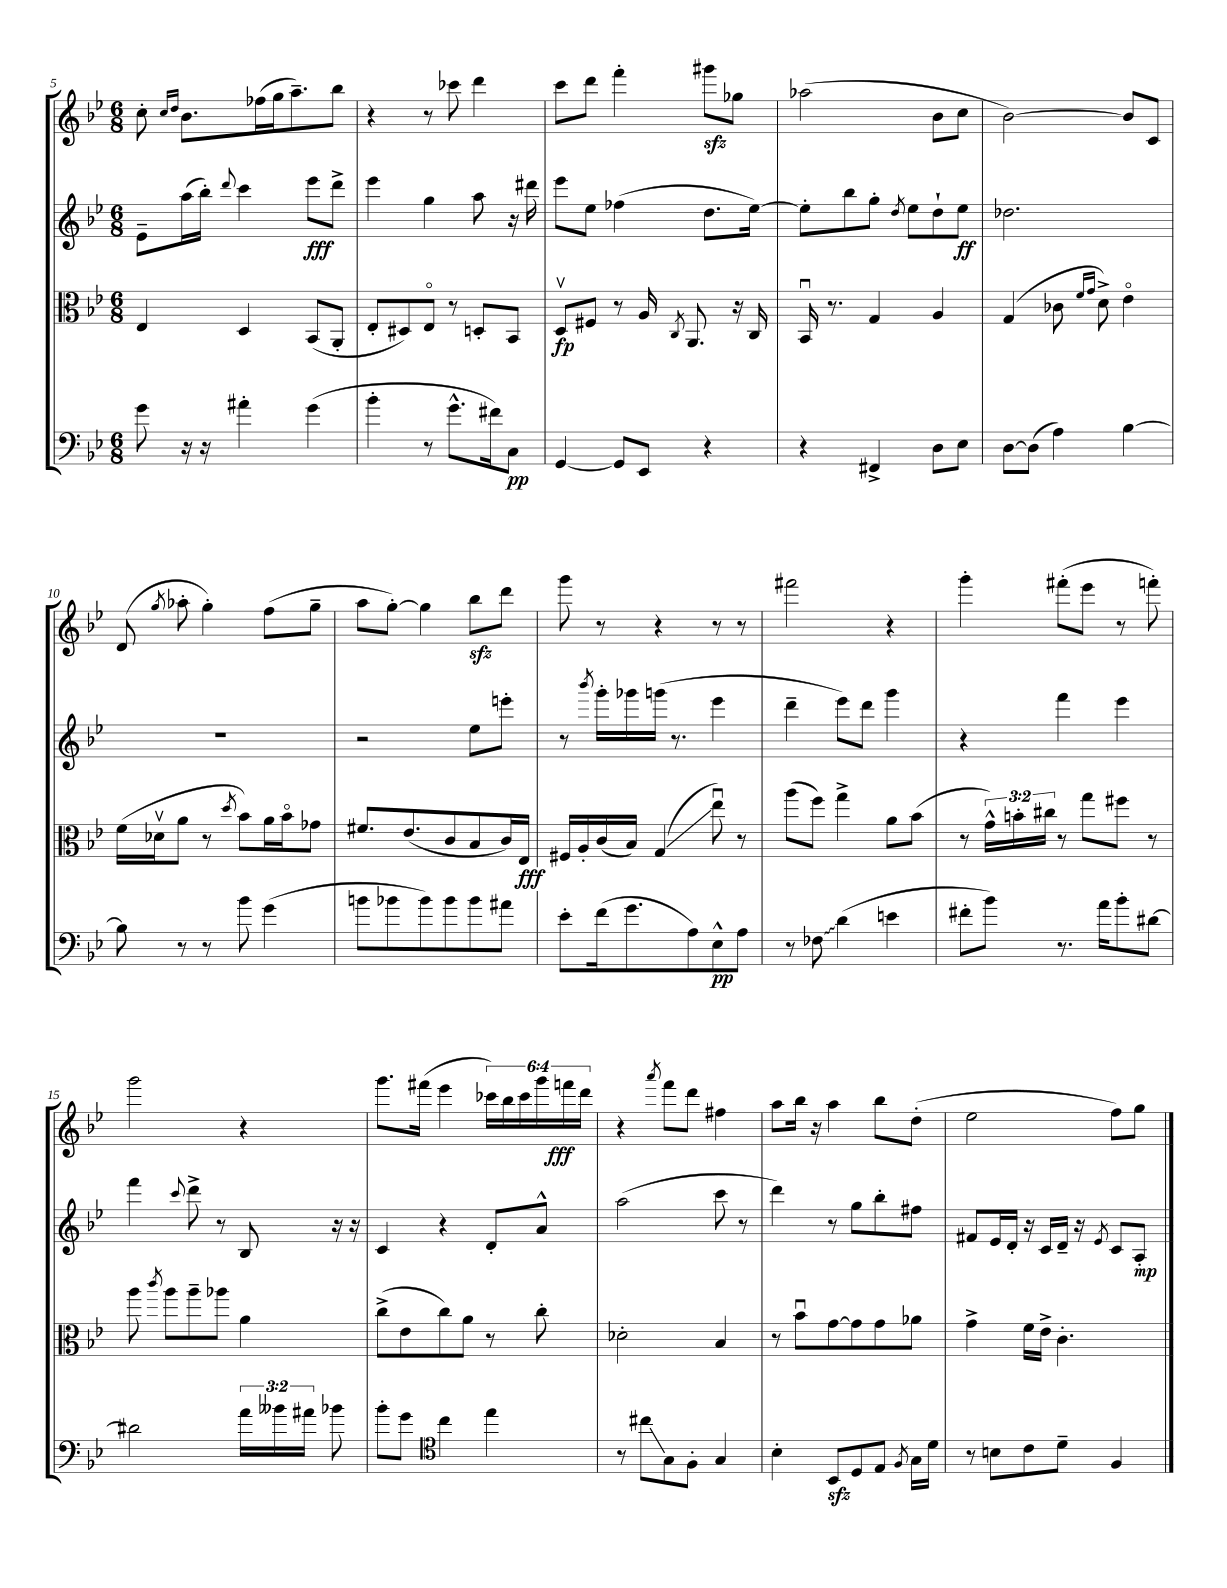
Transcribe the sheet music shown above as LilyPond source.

<<
\new StaffGroup <<
\new Staff = "s0" {
    \clef treble \key bes \major \numericTimeSignature \time 6/8 \override Staff.TupletNumber.text = #tuplet-number::calc-fraction-text
    \autoBeamOff c''8-. \grace { c''16[ d''16] } bes'8.[ fes''16( g''16 a''8.--) bes''8] |
    r4 r8 ces'''8 d'''4 |
    c'''8[ d'''8] f'''4-. gis'''8[\sfz ges''8] |
    aes''2( bes'8[ c''8] |
    bes'2~) bes'8[ c'8] |
    d'8( \acciaccatura { g''8 } aes''8-. g''4-.) f''8[( g''8]-- |
    a''8[ g''8]~-.) g''4 bes''8[\sfz d'''8] |
    g'''8 r8 r4 r8 r8 |
    fis'''2 r4 |
    g'''4-. fis'''8[-.( ees'''8] r8 f'''8-.) |
    g'''2 r4 |
    g'''8.[ fis'''16]( ees'''4 \tuplet 6/4 { ces'''16[) bes''16 ces'''16 g'''16 f'''16\fff d'''16] } |
    r4 \acciaccatura { a'''8 } f'''8[ d'''8] fis''4 |
    a''8[ bes''16] r16 a''4 bes''8[ d''8]-.( |
    ees''2 f''8[) g''8] \bar "|." |
}
\new Staff = "s1" {
    \clef treble \key bes \major \numericTimeSignature \time 6/8
    \autoBeamOff ees'8[-- a''16( bes''16]-.) \appoggiatura { d'''8 } c'''4 ees'''8[\fff d'''8]-> |
    ees'''4 g''4 a''8 r16 dis'''16 |
    ees'''8[ ees''8] fes''4( d''8.[ ees''16]~) |
    ees''8[-. bes''8 g''8]-. \acciaccatura { d''8 } ees''8[ d''8-! ees''8]\ff |
    des''2. |
    R2. |
    r2 ees''8[ e'''8]-. |
    r8 \acciaccatura { bes'''8 } g'''16[-. ges'''16 g'''16]( r8. ees'''4 |
    d'''4-- ees'''8[) d'''8] g'''4 |
    r4 f'''4 ees'''4 |
    f'''4 \appoggiatura { c'''8 } d'''8-> r8 bes8 r16 r16 |
    c'4 r4 d'8[-. a'8]-^ |
    a''2( c'''8 r8 |
    d'''4) r8 g''8[ bes''8-. fis''8] |
    fis'8[ ees'16 d'16]-. r16 c'16[ d'16]-- r16 \acciaccatura { ees'8 } c'8[ a8]-.\mp \bar "|." |
}
\new Staff = "s2" {
    \clef alto \key bes \major \numericTimeSignature \time 6/8 \override Staff.TupletNumber.text = #tuplet-number::calc-fraction-text
    \autoBeamOff ees4 d4 bes,8[( a,8]-. |
    ees8[-. dis8) ees8]\flageolet r8 d8[-. bes,8] |
    d8[\upbow\fp fis8] r8 a16 \acciaccatura { c8 } a,8. r16 c16 |
    bes,16\downbow r8. g4 a4 |
    g4( ces'8 \grace { f'16[ g'16] } d'8->) ees'4\flageolet |
    f'16[( des'16\upbow a'8] r8 \acciaccatura { d''8 } bes'8[) a'16 bes'16\flageolet ges'8] |
    fis'8.[ ees'8.( c'8 bes8 c'16) ees16]\fff |
    fis16[ a16-. c'16( bes16]) g4\glissando( ees''8\downbow) r8 |
    a''8[( f''8]) g''4-> a'8[ bes'8]( |
    r8 \tuplet 3/2 { g'16[-^) b'16-. cis''16] } r8 g''8[ fis''8] r8 |
    a''8 \acciaccatura { c'''8 } a''8[ a''8-- aes''8] a'4 |
    c''8[->( ees'8 c''8) a'8] r8 c''8-. |
    des'2-. bes4 |
    r8 bes'8[\downbow g'8~ g'8 g'8 aes'8] |
    g'4-> f'16[ ees'16]-> c'4.-. \bar "|." |
}
\new Staff = "s3" {
    \clef bass \key bes \major \numericTimeSignature \time 6/8 \override Staff.TupletNumber.text = #tuplet-number::calc-fraction-text
    \autoBeamOff g'8 r16 r16 ais'4-. g'4( |
    bes'4-. r8 g'8.[-^ fis'16) c8]\pp |
    g,4~ g,8[ ees,8] r4 |
    r4 fis,4-> d8[ ees8] |
    d8[~ d8]( a4) bes4~ |
    bes8 r8 r8 bes'8 g'4( |
    b'8[ bes'8 bes'8) bes'8 bes'8 ais'8] |
    ees'8[-. f'16( g'8. a8) ees8-^\pp a8] |
    r8 \once \override Glissando.style = #'zigzag fes8\glissando d'4( e'4 |
    fis'8[-. bes'8]) r8. a'16[ bes'8-. dis'8]~ |
    dis'2 \tuplet 3/2 { a'16[ beses'16 ais'16] } bes'8 |
    bes'8[-. g'8] \clef tenor c''4 ees''4 |
    r8 cis''8[\glissando g8 f8]-. g4 |
    bes4-. bes,8[\sfz d8 ees8] \acciaccatura { f8 } g16[ d'16] |
    r8 b8[ c'8 d'8]-- f4 \bar "|." |
}
>>
>>
\layout { \context { \Score currentBarNumber = #5 } }
